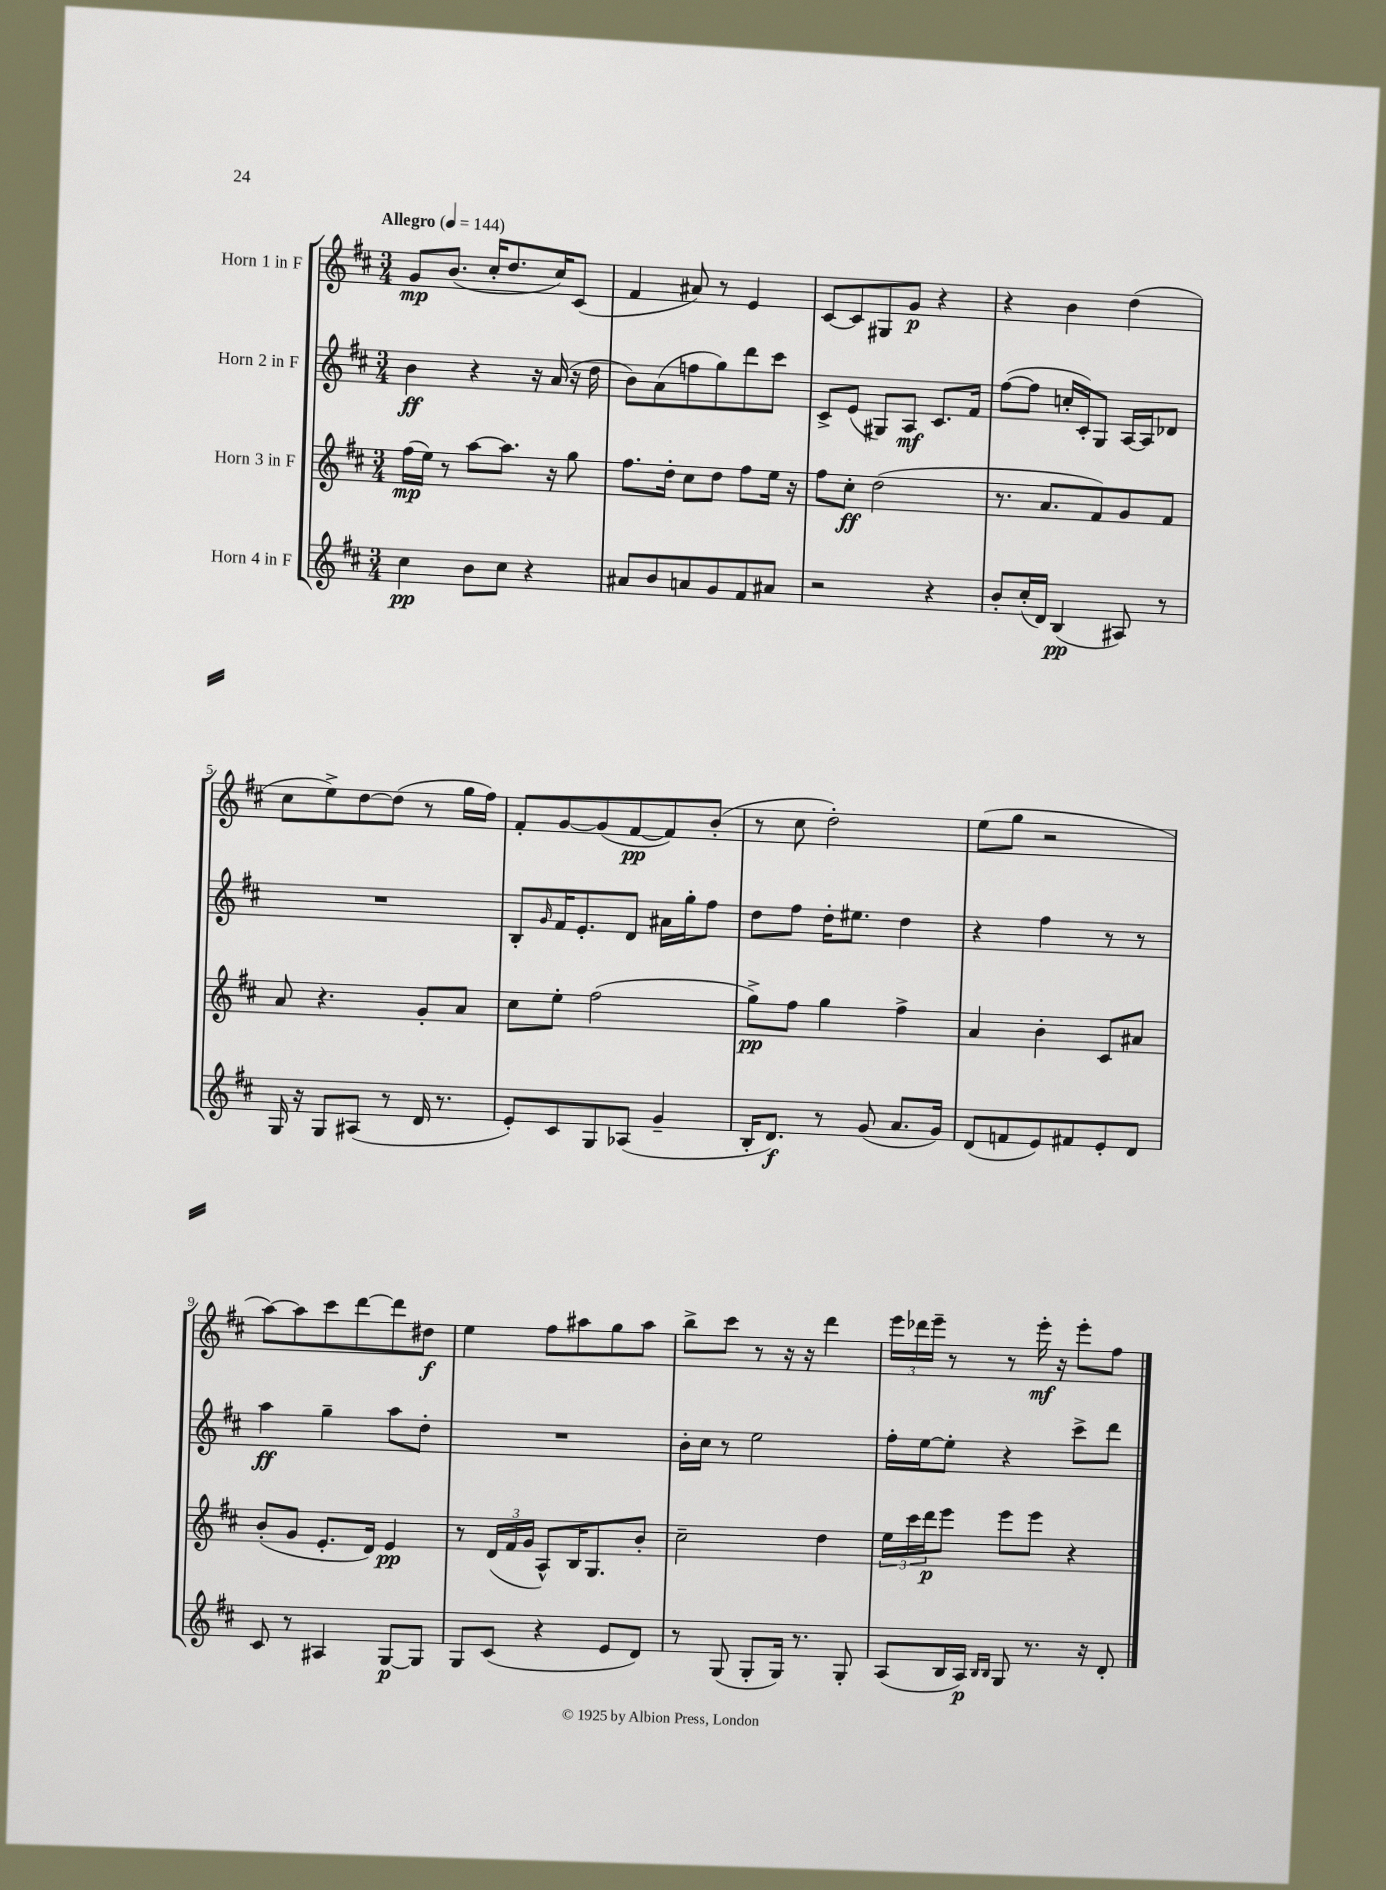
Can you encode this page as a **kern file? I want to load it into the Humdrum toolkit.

**kern	**kern	**kern	**kern
*staff4	*staff3	*staff2	*staff1
*clefG2	*clefG2	*clefG2	*clefG2
*k[f#c#]	*k[f#c#]	*k[f#c#]	*k[f#c#]
*M3/4	*M3/4	*M3/4	*M3/4
*MM144	*MM144	*MM144	*MM144
4cc#	(16ff#	4b	8g
.	16ee)	.	.
.	8r	.	(8.b
8b	[8aa	4r	.
.	.	.	16cc#'
8cc#	8.aa]	.	8.dd
4r	.	16r	.
.	16r	(16a	16cc#)
.	8gg	16r	(8c#
.	.	16dd	.
=	=	=	=
8a#	8.ff#	8b)	4f#
8b	.	(8a	.
.	16dd'	.	.
8a	8cc#	8ff	8a#)
8g	8dd	8gg)	8r
8f#	8ff#	8ddd	4e
8a#	16ee	8ccc#	.
.	16r	.	.
=	=	=	=
2r	8ff#	8c#^	[8c#
.	8cc#'	(8e	8c#]
.	(2dd	8G#)	8G#
.	.	8A	8g
4r	.	8.c#	4r
.	.	16f#	.
=	=	=	=
8b'	8.r	([8ff#	4r
(16cc#'	.	8ff#]	.
16d)	8.a	.	.
(4B	.	16cc'	4b
.	.	16c#')	.
.	8f#)	8G	.
8A#)	8g	[16A	(4dd
.	.	16A]	.
8r	8f#	8d-	.
=	=	=	=
16G	8a	2.r	8cc#
16r	.	.	.
8G	4.r	.	8ee^)
(8A#	.	.	[8dd
8r	.	.	(8dd]
16d	8g'	.	8r
8.r	.	.	.
.	8a	.	16gg
.	.	.	16ff#)
=	=	=	=
8e')	8cc#	8B'	8f#'
.	.	16qqg	.
8c#	8ee'	16f#	[8g
.	.	8.e'	.
8G	(2ff#	.	(8g]
(8A-	.	8d	[8f#
4g~	.	16a#	8f#])
.	.	16gg'	.
.	.	8ff#	(8b'
=	=	=	=
16B'	8gg^)	8dd	8r
8.d)	.	.	.
.	8ff#	8ff#	8cc#
8r	4gg	16dd'	2dd')
.	.	8.ee#	.
(8g	.	.	.
8.a	4ff#^	4dd	.
16g)	.	.	.
=	=	=	=
(8d	4a	4r	(8ee
8f	.	.	8gg
8e)	4b'	4ff#	2r
8f#	.	.	.
8e'	8c#	8r	.
8d	8a#	8r	.
=	=	=	=
8c#	(8b'	4aa	[8aa)
8r	8g	.	8aa]
4A#	8.e'	4gg~	8ccc#
.	.	.	[8ddd
.	16d)	.	.
[8G	4e	8aa	8ddd]
8G]	.	8dd'	8dd#
=	=	=	=
8G	8r	2.r	4ee
(8c#	(24d	.	.
.	24f#	.	.
.	24g	.	.
4r	8A^^)	.	8ff#
.	16B	.	8aa#
.	8.G	.	.
8e	.	.	8gg
8d)	8b'	.	8aa#
=	=	=	=
8r	2cc#~	16b'	8bb^
.	.	16cc#	.
(8G	.	8r	8ccc#
8G'	.	2ee	8r
16G)	.	.	16r
8.r	.	.	16r
.	4dd	.	4ddd
8G'	.	.	.
=	=	=	=
(8A	24ee	16ff#'	24eee
.	24ccc#	.	24ddd-
.	.	[16ee	.
.	24ddd	.	24eee~
16B	8eee	8ee']	8r
16A)	.	.	.
16qqB	.	.	.
16qqB	.	.	.
8G	8eee	4r	8r
8.r	8eee	.	16eee'
.	.	.	16r
.	4r	8ccc#^	8eee'
16r	.	.	.
8d'	.	8ddd	8ff#
==	==	==	==
*-	*-	*-	*-
